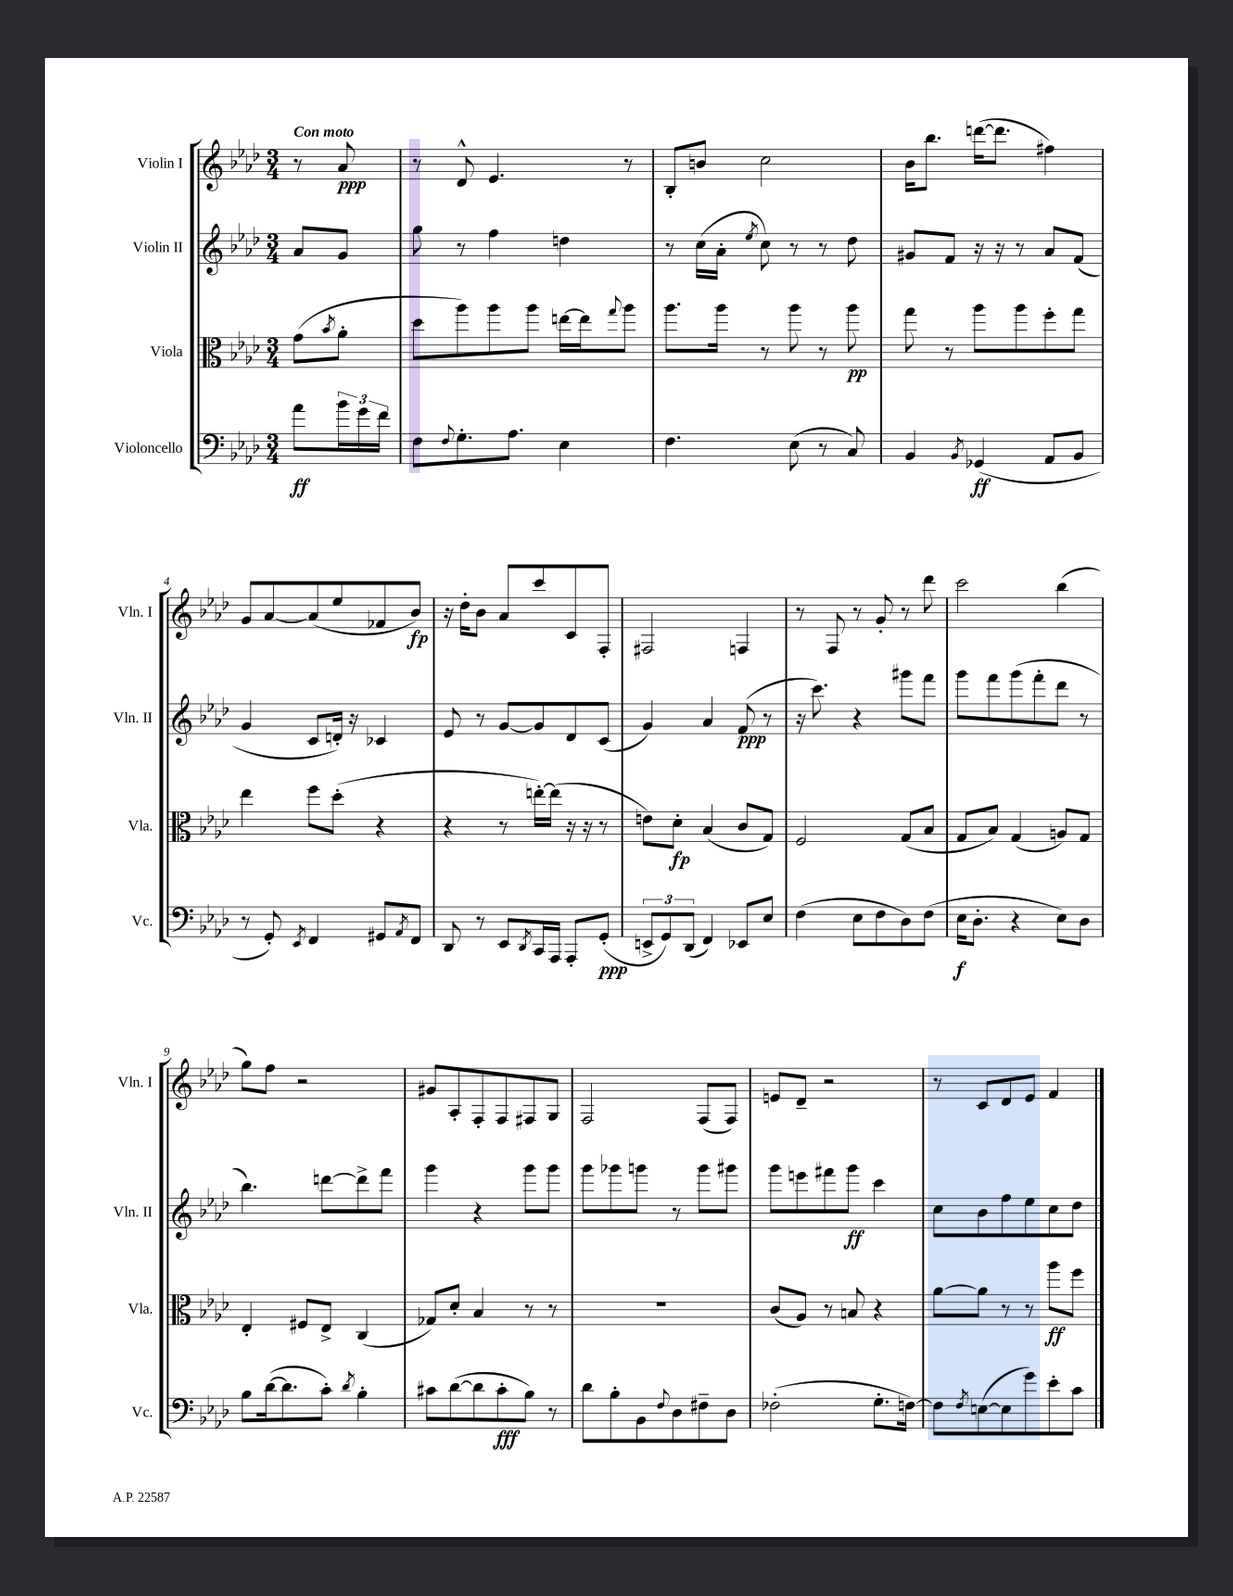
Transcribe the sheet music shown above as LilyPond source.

<<
\new StaffGroup <<
\new Staff = "s0" \with { instrumentName = "Violin I" shortInstrumentName = "Vln. I" } {
    \clef treble \key aes \major \numericTimeSignature \time 3/4 \partial 4 \tempo "Con moto"
    r8 aes'8\ppp |
    r8 des'8-^ ees'4. r8 |
    bes8-. b'8 c''2 |
    bes'16 bes''8. d'''16~( d'''8. fis''4) |
    g'8 aes'8~ aes'8( ees''8 fes'8 bes'8\fp) |
    r16 des''16-. bes'8 aes'8 c'''8 c'8 f8-. |
    fis2 f4 |
    r8 f8 r8 g'8-. r8 des'''8 |
    c'''2 bes''4( |
    g''8) f''8 r2 |
    gis'8 aes8-. f8-. f8 fis8 g8 |
    f2 f8( f8) |
    e'8 des'8-- r2 |
    r8 c'8 des'8 ees'8 f'4 \bar "|." |
}
\new Staff = "s1" \with { instrumentName = "Violin II" shortInstrumentName = "Vln. II" } {
    \clef treble \key aes \major \numericTimeSignature \time 3/4 \partial 4
    aes'8 g'8 |
    g''8 r8 f''4 d''4 |
    r8 c''16( aes'16-. \acciaccatura { ees''8 } c''8) r8 r8 des''8 |
    gis'8 f'8 r16 r16 r8 aes'8 f'8( |
    g'4 c'8 d'16-.) r16 ces'4 |
    ees'8 r8 g'8~ g'8 des'8 c'8( |
    g'4) aes'4 f'8\ppp( r8 |
    r16 c'''8.) r4 gis'''8 f'''8 |
    g'''8 f'''8 g'''8( f'''8-. des'''8 r8 |
    bes''4.) d'''8~ d'''8-> f'''8 |
    g'''4 r4 g'''8 g'''8 |
    g'''8 ges'''8 g'''8 r8 g'''8 gis'''8 |
    g'''8 e'''8 fis'''8 g'''8\ff c'''4 |
    c''8 bes'8 f''8 ees''8 c''8 des''8 \bar "|." |
}
\new Staff = "s2" \with { instrumentName = "Viola" shortInstrumentName = "Vla." } {
    \clef alto \key aes \major \numericTimeSignature \time 3/4 \partial 4
    g'8( \acciaccatura { bes'8 } aes'8-. |
    des''8 aes''8) aes''8 aes''8 e''16~ e''16 \appoggiatura { g''8 } aes''8 |
    aes''8. aes''16 r8 aes''8 r8 aes''8\pp |
    g''8 r8 aes''8 aes''8 f''8-. g''8 |
    ees''4 f''8 des''8-.( r4 |
    r4 r8 e''16~-.) e''16( r16 r16 r8 |
    e'8) des'8-.\fp bes4( c'8 g8) |
    f2 g8( bes8 |
    g8 bes8) g4( a8) g8 |
    ees4-. fis8 ees8-> c4( |
    ges8) des'8-. bes4 r8 r8 |
    R2. |
    c'8( aes8) r8 b8 r4 |
    aes'8~ aes'8 r8 r8 aes''8\ff f''8 \bar "|." |
}
\new Staff = "s3" \with { instrumentName = "Violoncello" shortInstrumentName = "Vc." } {
    \clef bass \key aes \major \numericTimeSignature \time 3/4 \partial 4
    aes'8\ff \tuplet 3/2 { bes'16 g'16 f'16 } |
    f8 \appoggiatura { f8 } g8.-. aes8. ees4 |
    f4. ees8( r8 c8) |
    bes,4 \acciaccatura { bes,8 } ges,4\ff( aes,8 bes,8 |
    r8 g,8-.) \acciaccatura { ees,8 } f,4 gis,8 \acciaccatura { aes,8 } f,8 |
    des,8 r8 ees,8 \acciaccatura { des,8 } c,16 aes,,16 aes,,8-. g,8-.\ppp( |
    \tuplet 3/2 { e,8-> g,8) des,8( } f,4) ees,8 ees8 |
    f4( ees8 f8 des8) f8( |
    ees16\f des8.-. r4 ees8) des8 |
    bes8 des'16~( des'8. c'8-.) \acciaccatura { des'8 } bes4-. |
    cis'8 des'8~( des'8 cis'8-.\fff bes8) r8 |
    des'8 bes8-. bes,8 \appoggiatura { f8 } des8 fis8-- des8 |
    fes2-.( g8.-. f16~) |
    f8 \acciaccatura { f8 } e8~( e8 g'8) ees'8-. c'8 \bar "|." |
}
>>
>>
